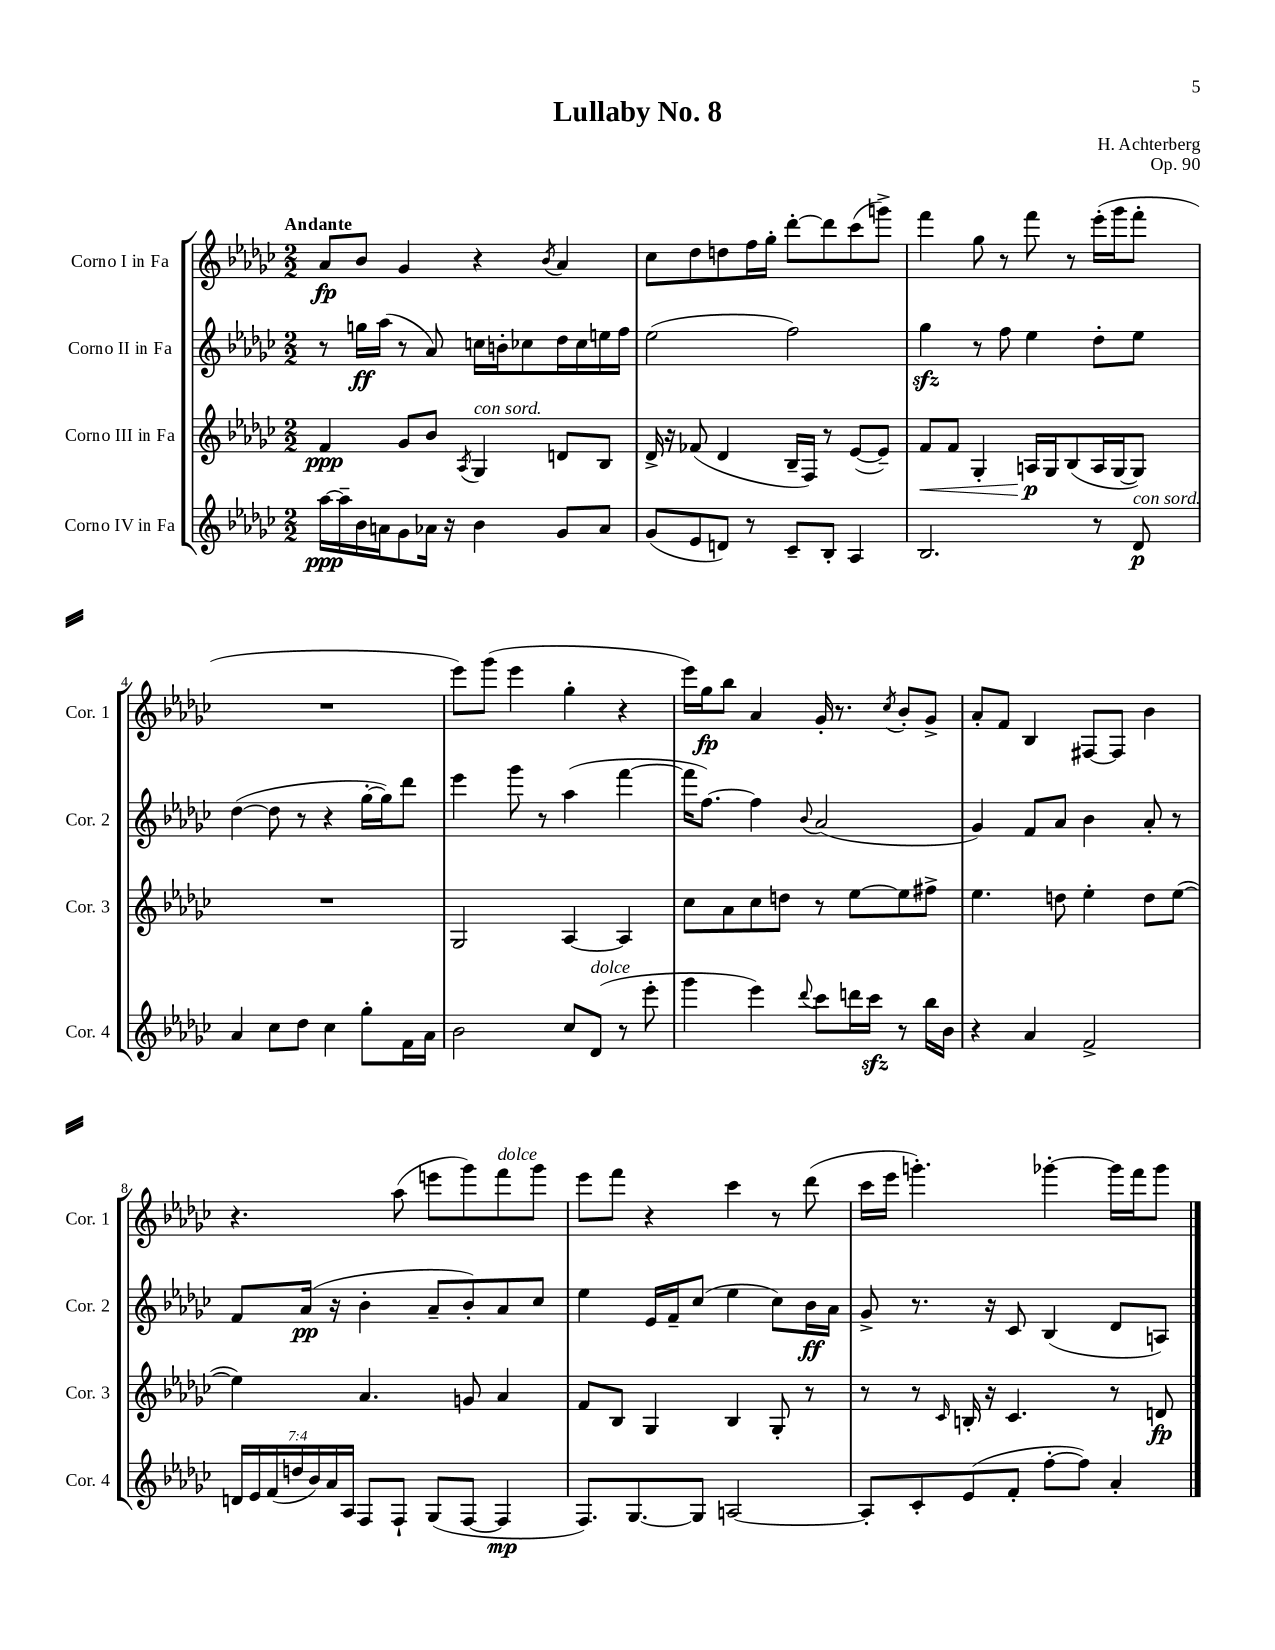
\header { title = "Lullaby No. 8" composer = "H. Achterberg" opus = "Op. 90" }
<<
\new StaffGroup <<
\new Staff = "s0" \with { instrumentName = "Corno I in Fa" shortInstrumentName = "Cor. 1" } {
    \clef treble \key ges \major \numericTimeSignature \time 2/2 \tempo "Andante"
    \autoBeamOff aes'8[\fp bes'8] ges'4 r4 \acciaccatura { bes'8 } aes'4 |
    ces''8[ des''8 d''8 f''16 ges''16]-. des'''8[~-. des'''8 ces'''8( g'''8]->) |
    f'''4 ges''8 r8 f'''8 r8 ees'''16[-.( ges'''16 f'''8]-. |
    R1 |
    ees'''8[) ges'''8]( ees'''4 ges''4-. r4 |
    ees'''16[) ges''16\fp bes''8] aes'4 ges'16-. r8. \acciaccatura { ces''8 } bes'8[-. ges'8]-> |
    aes'8[-. f'8] bes4 fis8[~ fis8] bes'4 |
    r4. aes''8( e'''8[ ges'''8) f'''8^\markup { \italic "dolce" } ges'''8] |
    ees'''8[ f'''8] r4 ces'''4 r8 des'''8( |
    ces'''16[ ees'''16] g'''4.-.) ges'''4~-. ges'''16[ f'''16 ges'''8] \bar "|." |
}
\new Staff = "s1" \with { instrumentName = "Corno II in Fa" shortInstrumentName = "Cor. 2" } {
    \clef treble \key ges \major \numericTimeSignature \time 2/2
    \autoBeamOff r8 g''16[\ff aes''16]( r8 aes'8) c''16[ b'16-. ces''8 des''16 ces''16 e''16 f''16] |
    ees''2( f''2) |
    ges''4\sfz r8 f''8 ees''4 des''8[-. ees''8] |
    des''4~( des''8 r8 r4 ges''16[~-. ges''16) des'''8] |
    ees'''4 ges'''8 r8 aes''4( f'''4~ |
    f'''16[ f''8.]~) f''4 \appoggiatura { bes'8 } aes'2( |
    ges'4) f'8[ aes'8] bes'4 aes'8-. r8 |
    f'8[ aes'16]\pp( r16 bes'4-. aes'8[-- bes'8-.) aes'8 ces''8] |
    ees''4 ees'16[ f'16-- ces''8]( ees''4 ces''8[) bes'16\ff aes'16] |
    ges'8-> r8. r16 ces'8 bes4( des'8[ a8]) \bar "|." |
}
\new Staff = "s2" \with { instrumentName = "Corno III in Fa" shortInstrumentName = "Cor. 3" } {
    \clef treble \key ges \major \numericTimeSignature \time 2/2
    \autoBeamOff f'4\ppp ges'8[ bes'8] \acciaccatura { aes8 } ges4^\markup { \italic "con sord." } d'8[ bes8] |
    des'16-> r16 fes'8( des'4 bes16[-- f16]) r8 ees'8[~( ees'8]--) |
    f'8[\< f'8] ges4-. a16[\p\! ges16 bes8( a16 ges16~ ges8]) |
    R1 |
    ges2 aes4~ aes4 |
    ces''8[ aes'8 ces''8 d''8] r8 ees''8[~ ees''8 fis''8]-> |
    ees''4. d''8 ees''4-. d''8[ ees''8]~( |
    ees''4) aes'4. g'8 aes'4 |
    f'8[ bes8] ges4 bes4 ges8-. r8 |
    r8 r8 \grace { ces'16 } b16-. r16 ces'4. r8 d'8\fp \bar "|." |
}
\new Staff = "s3" \with { instrumentName = "Corno IV in Fa" shortInstrumentName = "Cor. 4" } {
    \clef treble \key ges \major \numericTimeSignature \time 2/2 \override Staff.TupletNumber.text = #tuplet-number::calc-fraction-text
    \autoBeamOff aes''16[~\ppp aes''16-- bes'16 a'16 ges'8 aes'16] r16 bes'4 ges'8[ aes'8] |
    ges'8[( ees'8 d'8]) r8 ces'8[-- bes8]-. aes4 |
    bes2. r8 des'8\p^\markup { \italic "con sord." } |
    aes'4 ces''8[ des''8] ces''4 ges''8[-. f'16 aes'16] |
    bes'2 ces''8[ des'8]^\markup { \italic "dolce" }( r8 ees'''8-. |
    ges'''4 ees'''4) \appoggiatura { des'''8 } ces'''8[ d'''16 ces'''16]\sfz r8 bes''16[ bes'16] |
    r4 aes'4 f'2-> |
    \tuplet 7/4 { d'16[ ees'16 f'16( d''16 bes'16) aes'16 aes16] } f8[ f8]-! ges8[( f8]~ f4\mp |
    f8.[) ges8.~ ges8] a2~ |
    a8[-. ces'8-. ees'8( f'8]-. f''8[~-. f''8]) aes'4-. \bar "|." |
}
>>
>>
